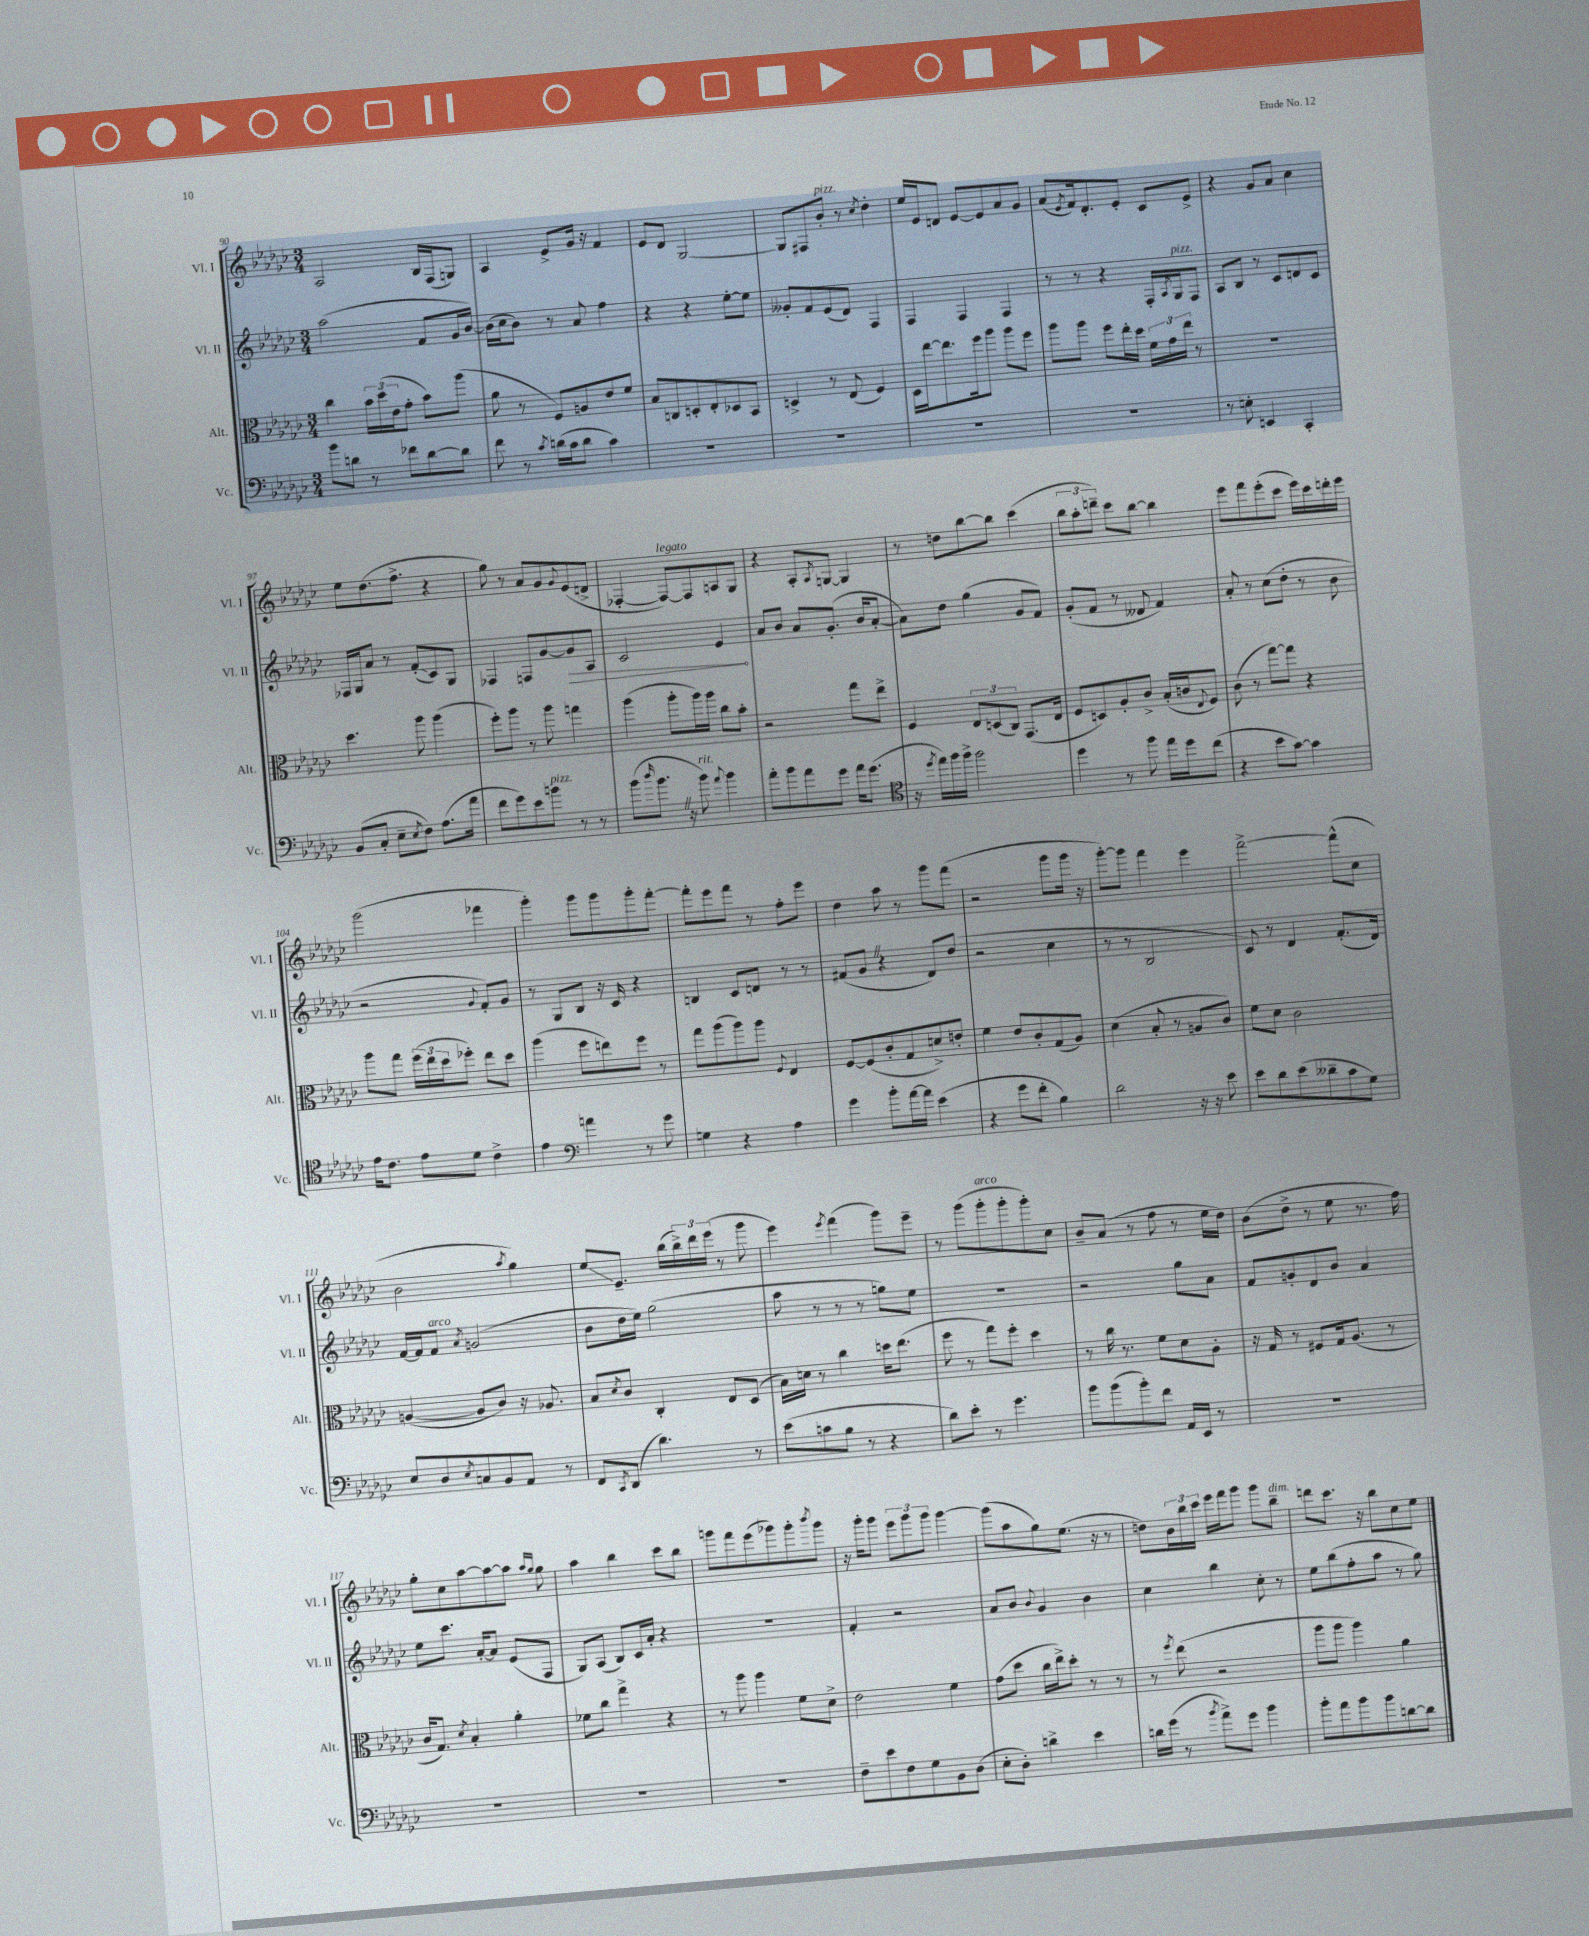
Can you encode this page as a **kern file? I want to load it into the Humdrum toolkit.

**kern	**kern	**kern	**kern
*staff4	*staff3	*staff2	*staff1
*clefF4	*clefC3	*clefG2	*clefG2
*k[b-e-a-d-g-c-]	*k[b-e-a-d-g-c-]	*k[b-e-a-d-g-c-]	*k[b-e-a-d-g-c-]
*M3/4	*M3/4	*M3/4	*M3/4
8b-	4cc-	(2aa-	2A-
8d	.	.	.
8r	24b-	.	.
.	(24dd-	.	.
.	24e-	.	.
8f-	8g-'	.	.
[8d	8b-)	8f	16B-
.	.	.	(16F
8d]	(8aa-	16g-	8G)
.	.	[16b-)	.
=	=	=	=
8f	8a-	(16b-]	4A-
.	.	16cc-	.
8r	8r	8b-)	.
8qc-	.	.	.
(16d	8F)	8r	8e-^
16c-	.	.	.
8d	8A	8a-	16g-
.	.	.	16r
4c-)	8e-	4ff	4f
.	8f	.	.
=	=	=	=
2.r	8B-	4r	8e-
.	8C	.	8d-
.	8D'	4r	[2G-
.	8E-'	.	.
.	8D-	[8ee-'	.
.	8BB-	8ee-]	.
=	=	=	=
2.r	4D^	8g--'	8G-]
.	.	8f	8F#
.	8r	(8e-	8b-'
.	(8E-	8d-)	8r
.	.	.	8qcc-
.	4F)	4F	4dd-'
=	=	=	=
2.r	16D-	4F	16ee-
.	[16ee-	.	16e-
.	8.ee-]	.	8d
.	.	4F	[8e-
.	16ff	.	.
.	8aa-	.	8e-]
.	8aa-	4F	8a-
.	8ff	.	8g-
=	=	=	=
2.r	8aa-	8r	(8a-
.	.	.	8qe-
.	8aa-	8r	16f)
.	.	.	8.d-'
.	8ff	4r	.
.	16ee-'	.	8e-'
.	16dd-	.	.
.	24f	16F'	8c-
.	24g-	.	.
.	.	8qA-	.
.	.	16G-	.
.	24ee-	.	.
.	8r	8F	8e-^
=	=	=	=
8r	2.r	8A-	4r
8E'	.	8B-	.
4EE	.	8r	8g-
.	.	8c-	8a-
4CC-'	.	8d	4cc-
.	.	8c-	.
=	=	=	=
(8BB-	4.dd-	16F-	8ee-
.	.	16G-	.
8C-'	.	8a-	(8.dd-
8E-~	.	8r	.
.	.	.	8.ff^
8qE-	.	.	.
8F)	8aa-	(8f'	.
(8.A-	(4aa-	8c-)	4r
.	.	8G-	.
16a-	.	.	.
=	=	=	=
8f	8ff')	4F-	8gg-)
8g-)	8aa-	.	8r
8e-	8r	8F	8a-
8b	8aa-	[8g-	8g-
.	.	.	8qqg-
8r	4gg	8g-]	(8e-
8r	.	8A-	8d^
=	=	=	=
(8b-	(4aa-	2c-	[4F-'
16qqdd-	.	.	.
8.b-	.	.	.
.	8aa-'	.	8F-_)
16r	.	.	.
8b-)	16aa-)	.	8F-]
.	16aa-	.	.
8qqa-	.	.	.
4b-	8cc-	4e-	8A
.	8b-'	.	8G-
=	=	=	=
8a-'	2r	8a-	4r
8b-	.	8b-	.
8a-	.	8a-	8A-'
.	.	.	8qA-
8g-	.	(8.g-'	[8G
16a-	8gg-	.	4G]
(8.g-	.	16b-	.
.	8ee-^	[8a-'	.
=	=	=	=
*clefC4	*	*	*
16r	4F	8a-])	8r
8qdd-	.	.	.
16ee-)	.	.	.
16ff	.	8dd-	8dd
16ff^	.	.	.
2ff	12E-	(4gg-	[8bb-
.	(12D	.	.
.	.	.	8bb-]
.	12C-)	.	.
.	(8.GG-	8g-	(4ccc-
.	.	8f)	.
.	16E-	.	.
=	=	=	=
4dd-	8F	(8g-'	12bb-
.	.	.	12aa-'
.	8D)	8f	.
.	.	.	12ddd~)
8r	8A-'	8r	8ccc-
8ff	8c-^	8d--	[8bb-
16ee-	(16B-'	4f)	4bb-]
16dd-	16c	.	.
.	8qqE-	.	.
(8cc-	8F)	.	.
=	=	=	=
4r	(8c-	8a-'	8eee-
.	8r	8r	8fff
8b-	[8gg-)	(8cc-	(8eee-'
[8g-)	8gg-]	8dd-'	8ccc-
4g-]	4r	8r	16eee-)
.	.	.	16ccc-
.	.	8b-	16ddd'
.	.	.	16eee-
=	=	=	=
16e-	8aa-	2r	(2ggg-
8.c-	.	.	.
.	8gg-	.	.
8e-	(24ff	.	.
.	24ee-	.	.
.	24dd-	.	.
8d-	8ff-')	.	.
.	.	8qqg-	.
4c-^	8ee-	8f')	4fff-
.	8dd-	8g-	.
=	=	=	=
4e-	(4aa-	8r	4ggg-')
.	.	8G-	.
*clefF4	*	*	*
4a	8ff	8B-	8ggg-
.	8ee)	16r	8ggg-
.	.	16c-	.
8r	8ff	4r	8ggg-'
8g-	8r	.	[8fff'
=	=	=	=
4G	8gg-	4B	8fff']
.	(8aa-	.	8eee-
4r	8aa-)	8c-	8fff
.	8aa-	8d	8r
.	8qqF	.	.
4A-	4E-	8r	8ff'
.	.	8r	8eee-
=	=	=	=
4g-	[8F	(8f#	4dd-
.	(8F]	8g-	.
8b-'	8c-'	4r	8aa-
[16a-	8G-	.	8r
16a-]	.	.	.
(4e-	8d^)	8d-)	8ggg-
.	8e'	(8dd-	(8fff
=	=	=	=
4r	4f	2r	2r
8g-	8e-	.	.
8f'	8c-'	.	.
4B-)	(8G-	4cc-	8ggg-
.	8A-)	.	16ggg-
.	.	.	16r
=	=	=	=
2d-	(4d-	8r	[8ggg-')
.	.	8r	8ggg-]
.	8B-'	2B-	4fff
.	8r	.	.
16r	8A	.	4eee-
16r	.	.	.
8e-	8c-)	.	.
=	=	=	=
8e-	8f	8c-)	[2fff^
8d-	8d-	8r	.
(8e-	2c-	4d-	.
8d--~	.	.	.
8c-	.	(8.f'	(8fff^^]
8G-)	.	.	8cc-
.	.	16d-)	.
=	=	=	=
8E-	([4A	[16f	2b-
.	.	16f]	.
8D-	.	8f	.
8qE-	.	8qa-	.
8C	8A]	(2g	.
8BB-	8c-)	.	.
.	.	.	8qaa-
8AA-	16r	.	4gg-)
.	8.A-	.	.
8r	.	.	.
=	=	=	=
8FF	8B-	8b-	8ee-
8qCC-	8qd-	.	.
(8DD-	8c-	16dd-	8.e-~
.	.	16ee-)	.
4.d-)	4C-'	(2gg-	.
.	.	.	(16bb-
.	.	.	24bb-^)
.	.	.	24ddd-
.	.	.	(24eee-
.	8E-	.	8r
8r	(8D-	.	8ggg-
=	=	=	=
(8e-	16B-)	8aa-	4eee-)
.	16d	.	.
8c	8r	8r	.
.	.	.	8qeee-
8B-	4cc-	8r	(4fff
8r	.	8r	.
4r	16dd	8gg)	8ggg-)
.	(8.ee-	.	.
.	.	8ee-	8eee-~
=	=	=	=
8d-)	8ff	2.r	8r
8e-'	8r	.	(8ggg-
8r	8gg-)	.	8ggg-'
4.g-	8ff'	.	8ggg-'
.	4dd-	.	8ggg-')
.	.	.	8cc-
=	=	=	=
8b-	8r	2r	8b-~
(8b-	16cc-	.	(8a-
.	8.r	.	.
8b-')	.	.	8r
8f	8f	.	8ff
16AA-	8d-	8gg-	8r
16EE-	.	.	.
8r	8A-'	8a-	16ee-
.	.	.	16dd-)
=	=	=	=
2.r	16r	8f	(8b-
.	16G-	.	.
.	8r	8g'	8dd-^
.	8F#	8d-	8r
.	16G-	8b-	8ee-
.	(8.A-	.	.
.	.	4a-	8.r
.	8r	.	.
.	.	.	16ff)
=	=	=	=
2.r	16c-	8ee-	8gg-'
.	8.G-)	.	.
.	.	8.ccc-	8cc-
.	8qd-	.	.
.	4B-'	.	[8aa-
.	.	[16a-'	.
.	.	8a-]	8aa-_
.	4a-'	(8e-	8aa-]
.	.	.	16qqaa-
.	.	.	16qqgg-
.	.	8F	8gg-
=	=	=	=
2.r	8f-	8G-)	4aa-
.	8cc-	(8A-	.
.	4gg-^	8B-)	4bb-
.	.	16c-	.
.	.	16a-'	.
.	4r	4r	8ccc-
.	.	.	8bb-
=	=	=	=
2.r	8r	2.r	8ggg
.	8aa-	.	8fff
.	4aa-	.	(8eee-
.	.	.	8ggg-)
.	8f	.	8ggg-'
.	.	.	8qbbb-
.	8d-^	.	8ggg-
=	=	=	=
8F~	2e-	4f'	16r
.	.	.	16ggg-'
8e-	.	.	8ggg-
8F	.	2r	12eee-
.	.	.	12ggg-
8G-	.	.	.
.	.	.	12ggg-
8BB-	4f	.	[4ggg-
(8D-	.	.	.
=	=	=	=
8E-'	(8g-	8a-	(8ggg-]
8D-')	8dd-	8b-	8aa-
.	.	8qqb-	.
4d^	16cc-	4g-	8gg-)
.	16ee-^)	.	.
.	8dd-'	.	(8.ee-
4e-	8r	4b-	.
.	.	.	16r
.	8r	.	8r
=	=	=	=
16d	8r	4cc-	8dd)
(16g-	.	.	.
.	8qff	.	.
8r	(8ee-	.	24b-
.	.	.	24bb-
.	.	.	24ccc-
8qb-	.	.	.
8a-^)	2r	4bb-	16eee-
.	.	.	16fff
8g-	.	.	8ggg-
4b-	.	8cc-'	8ggg-
.	.	8r	8bb-~
=	=	=	=
8b-'	8aa-	8ee-	8ddd
8a-	8aa-	(8bb-	8.ccc-
8b-	4aa-)	8ff'	.
.	.	.	16r
8b-	.	8aa-	8bb-
[8d	4a-	8r	8cc-
8d]	.	8gg-)	8ee-
==	==	==	==
*-	*-	*-	*-
